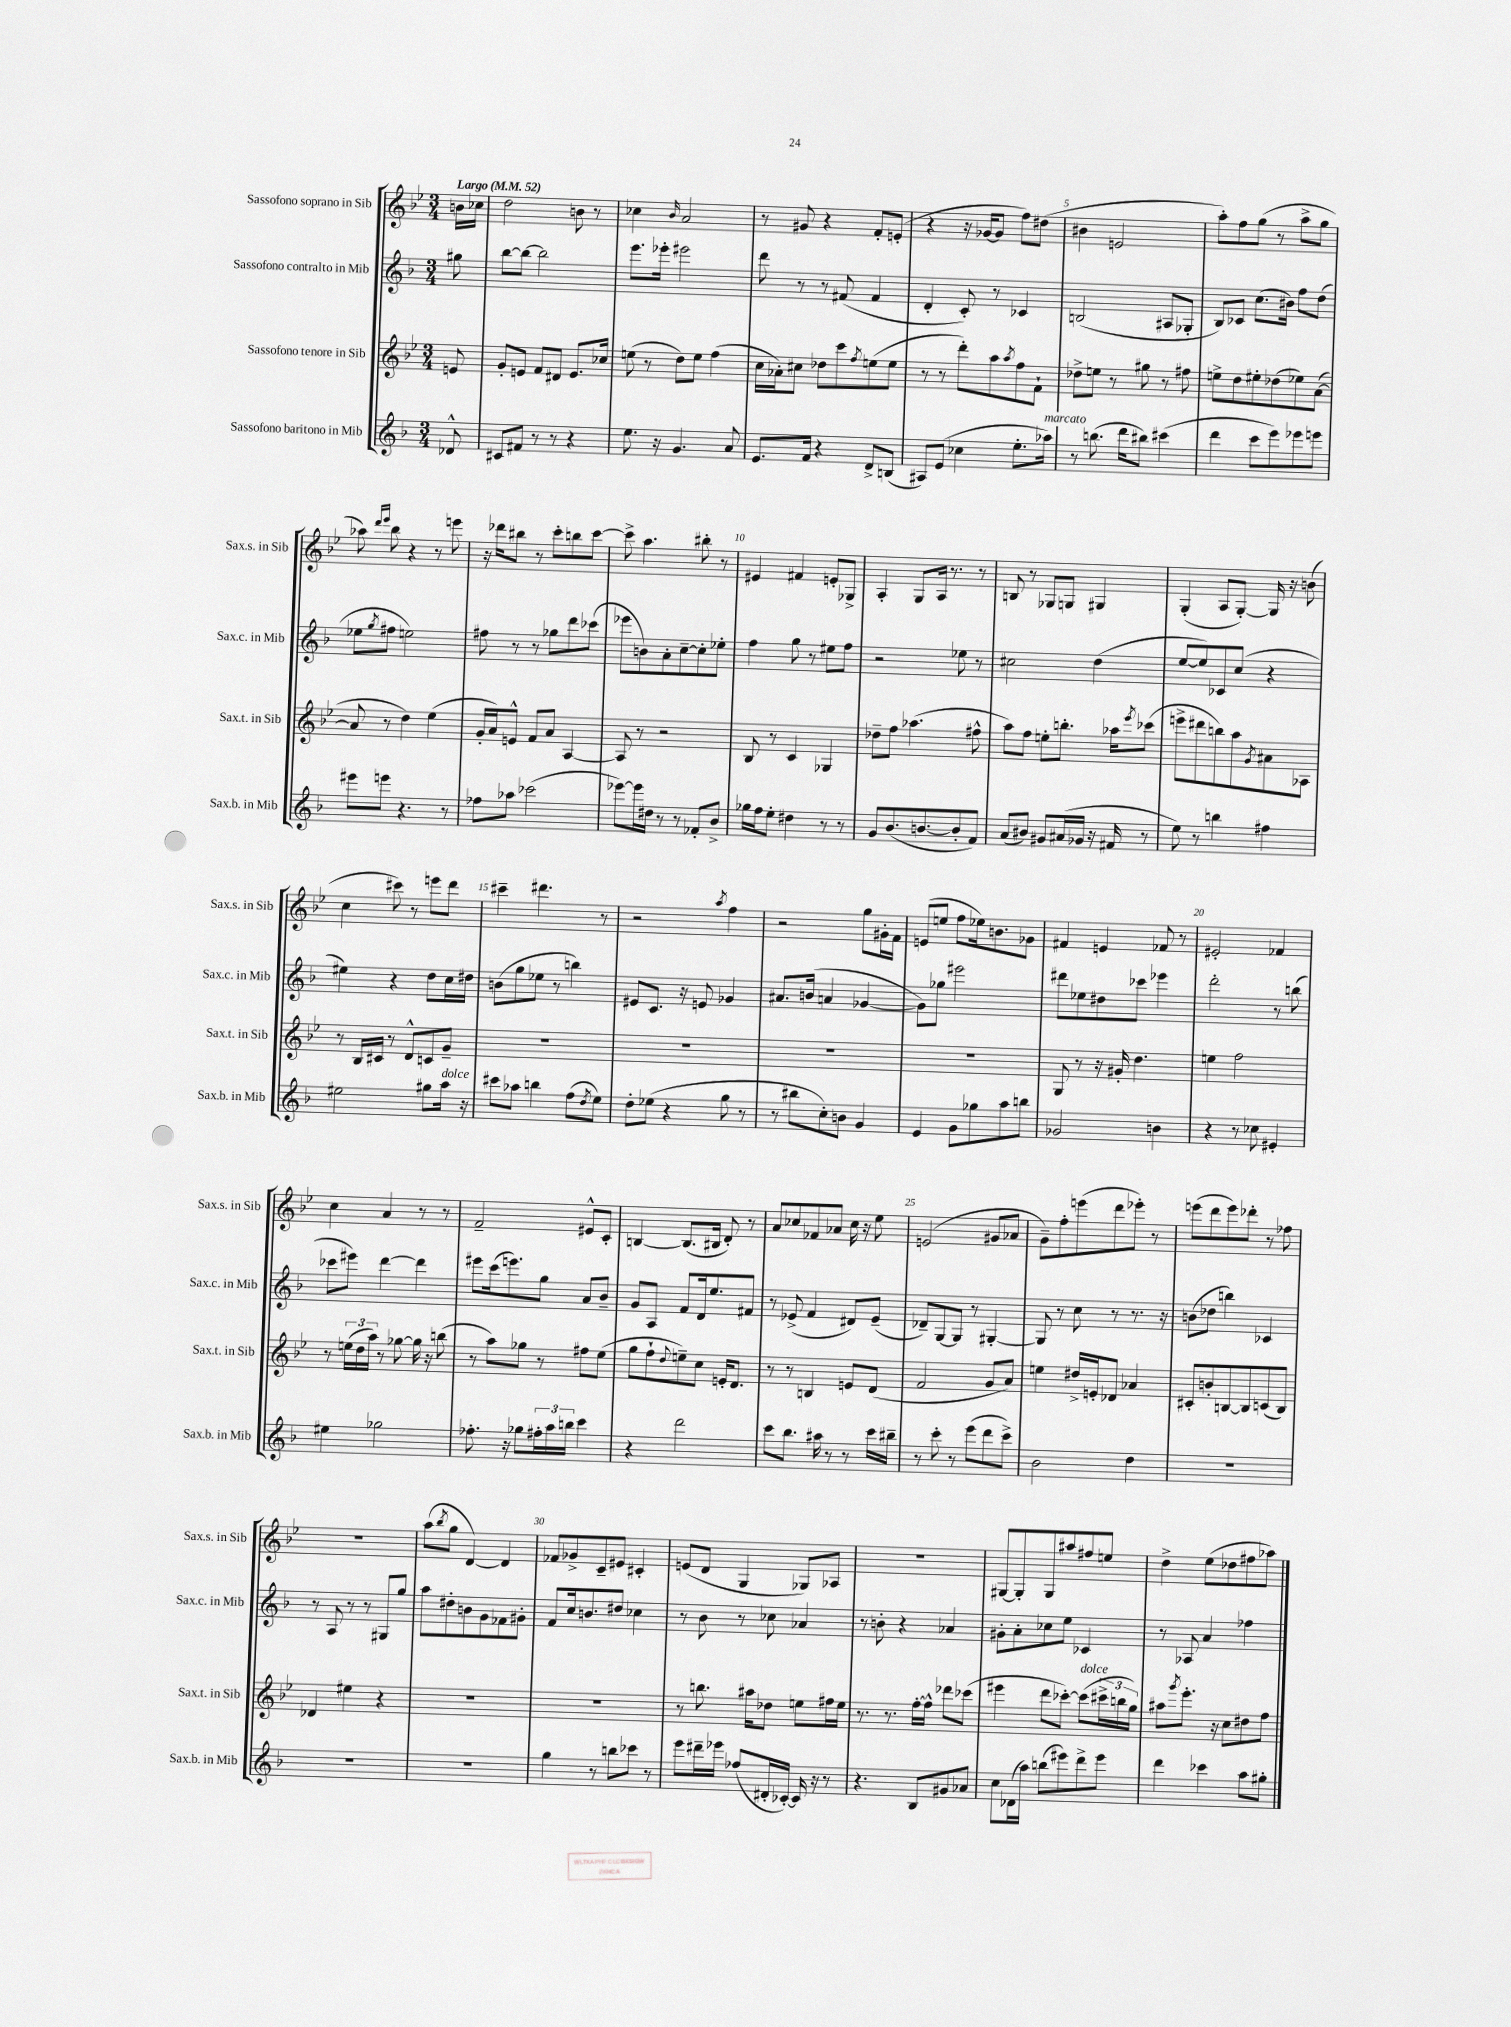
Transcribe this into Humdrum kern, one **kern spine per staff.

**kern	**kern	**kern	**kern
*part4	*part3	*part2	*part1
*staff4	*staff3	*staff2	*staff1
*I"Sassofono baritono in Mib	*I"Sassofono tenore in Sib	*I"Sassofono contralto in Mib	*I"Sassofono soprano in Sib
*I'Sax.b. in Mib	*I'Sax.t. in Sib	*I'Sax.c. in Mib	*I'Sax.s. in Sib
*clefG2	*clefG2	*clefG2	*clefG2
*k[b-]	*k[b-e-]	*k[b-]	*k[b-e-]
*M3/4	*M3/4	*M3/4	*M3/4
*MM52	*MM52	*MM52	*MM52
=	=	=	=
!	!	!	!LO:TX:a:B:t=Largo
8d-X^^/	8en/	8gg#X\	16bn\LL
.	.	.	16cc-X\JJ
=1	=1	=1	=1
8c#X/L	8g'/L	[8bb-\L	2dd\
8f#X/J	8en/J	8bb-\J_	.
8r	8f/L	2bb-\]	.
8r	8d#X/J	.	.
4r	8.e/L	.	8bn\
.	.	.	8r
.	16cc-X/Jk	.	.
=2	=2	=2	=2
8.ee\	(8een\	8.eee\L	4cc-X\
.	8r	.	.
16r	.	16eee-X'\Jk	.
.	.	.	16qqb-/
4.g/	8dd\L)	2eee#X\	2a/
.	8ee\J	.	.
.	(4ff\	.	.
8a/	.	.	.
=3	=3	=3	=3
8.e/L	16cc\LL	8ddd\	8r
.	16a-X'\J)	.	.
.	8cc#X\J	8r	8g#X/
16f/Jk	.	.	.
4r	8dd-X\L	8r	4r
.	8ccc\	(8f#X/	.
.	8qff/	.	.
8d^/L	(8een\	4f#/	8f'/L
(8Bn/J	8ee\J	.	(8en'/J
=4	=4	=4	=4
8A#X/L)	8r	4d'/	4r
(8e/J	8r	.	.
4cc-X\	8ddd'\L)	8c'/)	16r
.	.	.	[16g-X/KL
.	8aa\	8r	8g-/J]
.	8qaa/	.	.
8.ee'\L	8ff\	4c-X/	8ff\L)
.	8f`\J	.	(8dd#X\J
!LO:TX:a:i:t=marcato	!	!	!
16aa-X\Jk)	.	.	.
=5	=5	=5	=5
8r	8dd-X^\L	(2Bn/	4b#X\
(8.bbn\	8een\J	.	.
.	8r	.	2en/
16ddd\KL	.	.	.
8bb#X\J)	8gg#X\	.	.
(4ccc#X\	8r	8A#X/L	.
.	8ff#X\	8G-X'/J	.
=6	=6	=6	=6
4ddd\	8een^\L	8B-/L)	8aa'\L)
.	8dd\	8c-X/J	8ff\
8ccc\L	8ee#X'\	(8.cc\L	(8gg\J
8eee\)	(8dd-X\	.	8r
.	.	16b#X\Jk)	.
8eee-X\	8ee-X\)	8ff\L	8aa^\L
8eeen\J	([8a\J	(8dd\J	8gg\J
!!LO:LB:g=z
=7	=7	=7	=7
8eee#X\L	8a/]	8ee-X\L	8aa-X\)
.	.	.	16qqddd/LL
.	.	8qgg/	16qqeee-/JJ
8eeen\J	8r	8ff#X\J	8bb-\
4.r	4dd\)	2een\)	4r
.	(4ee-\	.	8r
8r	.	.	8eeen\
=8	=8	=8	=8
8ff-X\L	16g'/LL	8ff#X\	16r
.	16a/J)	.	16ddd-X\KL
8aa-X\J	8en^^/J	8r	8bb#X\J
(2ccc-X\	8f/L	8r	8r
.	8a/J	8gg-X\L	8ccc'\L
.	[4A/	8ddd\	8bbn\
.	.	(8ccc-X\J	[8ccc\J
=9	=9	=9	=9
[8eee-X\L)	8A/]	8eee-X\L	8ccc^\]
16eee-\L]	8r	8bn\)	4.aa\
16dd#X\JJ	.	.	.
8r	2r	8a'\	.
8r	.	[8cc~\	.
8f-X'/L	.	8cc'\]	8bb#X'\
8b-^/J	.	8ee-X'\J	8r
=10	=10	=10	=10
16gg-X\LL	8B-/	4ff\	4e#X/
16ff\J	.	.	.
8ee'\J	8r	.	.
4dd#X\	4c/	8gg\	4f#X/
.	.	8r	.
8r	4G-X/	8ee#X\L	8en'/L
8r	.	8ff\J	8G-X^/J
=11	=11	=11	=11
8g/L	8dd-X~\L	2r	4A'/
(8.b-/	8ff\J	.	.
.	(4.aa-X\	.	8G/L
[8.bn/	.	.	.
.	.	.	16A/Jk
.	.	.	8.r
8b'/]	.	8ee-X\	.
8f/J)	8ff#X^^\	8r	8r
=12	=12	=12	=12
(8a/L	8aa\L)	2cc#X\	8Bn/
8b#X/J)	8ff\J	.	8r
8g#X/L	8een'\L	.	8G-X/L
(16a#X/L	8.bbn'\J	.	8Gn/J
16g-X/JJ	.	.	.
16r	.	(4dd\	4G#X/
16f#X/	16aa-X\KL	.	.
.	8qeee-/	.	.
8r	(8ccc-X\J	.	.
=13	=13	=13	=13
8ee\)	8eeen^\L	[8ee/L	(4G'/
8r	8ddd#X\	8ee/])	.
4bbn\	8bbn\)	8c-X/	8A/L
.	8aa\	(8cc/J	[8G'/J)
.	8qg/	.	.
4ff#X\	8a#X\	4r	16G/]
.	.	.	16r
.	8A-X\J	.	(8bn\
!!LO:LB:g=z
=14	=14	=14	=14
2ee#X\	8r	4ee#X\)	4cc\
.	16B-/LL	.	.
.	16c#X/JJ	.	.
.	8r	4r	8ccc#X\)
.	8d^^/L	.	8r
8gg#X\L	8cn/	8dd\L	8eeen\L
!LO:TX:a:i:t=dolce	!	!	!
16aa\Jk	8g~/J	16cc\L	8ddd\J
16r	.	16dd#X\JJ	.
=15	=15	=15	=15
8ccc#X\L	2.r	(8bn\L	4ccc#X~\
8aa-X\J	.	8gg\	.
4bbn\	.	8ee-X\J	4.ddd#X\
.	.	8r	.
(8ff\L	.	4bbn\)	.
8qdd/	.	.	.
8ee\J)	.	.	8r
=16	=16	=16	=16
8dd'\L	2.r	8e#X/L	2r
(8ee-X\J	.	8.c/J	.
4r	.	.	.
.	.	16r	.
.	.	8en/	.
.	.	.	8qaa/
8gg\	.	4g-X/	4ff\
8r	.	.	.
=17	=17	=17	=17
8r	2.r	8.a#X/L	2r
8bb#X\L	.	.	.
.	.	(16bn/Jk	.
8cc'\)	.	4an/	.
8bn\J	.	.	.
4g/	.	[4g-X/	8gg\L
.	.	.	16g#X'\L
.	.	.	16f\JJ
=18	=18	=18	=18
4e/	2.r	8g-\L])	(8en/L
.	.	8gg-X\J	8een/J
8g\L	.	2eee#X\	8ff\L
8gg-X\	.	.	16ee-X\k)
.	.	.	8.bn\
8aa\	.	.	.
8bbn\J	.	.	8g-X\J
=19	=19	=19	=19
2g-X/	8G/	8ddd#X\L	4f#X/
.	8r	8ee-X\	.
.	16r	8dd#X\	4en/
.	16g#X'/	.	.
.	4.dd\	8ccc-X\J	.
4bn\	.	4eee-X\	8f-X/
.	.	.	8r
=20	=20	=20	=20
4r	4een\	2ddd'\	2e#X'/
8r	2ff\	.	.
8cc-X\	.	.	.
4e#X'/	.	8r	4f-X/
.	.	(8bbn\	.
!!LO:LB:g=z
=21	=21	=21	=21
4ee#X\	8r	8ccc-X\L	4cc\
.	(24een\LL	8eee#X\J)	.
.	24dd\	.	.
.	24aa\JJ)	.	.
2gg-X\	8r	[4ddd\	4a/
.	[8gg-X\	.	.
.	16gg-\]	4ddd\]	8r
.	16r	.	.
.	(8bbn\	.	8r
=22	=22	=22	=22
8.ff-X'\	8r	8eee#X\L	2f~/
.	8aa\L)	(16ccc\k	.
16r	.	8.eeen\)	.
8gg-X\L	8gg-X\J	.	.
24ff#X'\L	8r	8gg\J	.
24aa\	.	.	.
24bbn\JJ	.	.	.
4ccc\	8ff#X\L	8a/L	8e#X^^/L
.	(8ee-\J	8b-~/J	8c'/J
=23	=23	=23	=23
4r	8gg\L	8g/L	[4Bn/
.	8ff`\	8A/J	.
.	8qqdd/	.	.
2ddd\	8een~\)	8f/L	(8.B/L]
.	8cc\J	16d/k	.
.	.	8.ee/	16B#X/Jk
.	16en'/KL	.	8d'/)
.	8.d/J	.	.
.	.	8f#X/J	8r
=24	=24	=24	=24
8ccc\L	8r	8r	8a/L
8.bb-\J	8r	(8e-X^/	8cc-X/
.	4Bn/	4f/	8f-X/
16aa#X\	.	.	.
8r	.	.	8a-X/J
8r	8en/L	8d#X/L)	16cc-\
.	.	.	16r
16ccc\LL	(8d/J	(8e-~/J	8ee-\
16bb#X~\JJ	.	.	.
=25	=25	=25	=25
8r	2f/	8d-X~/L)	(2en/
8ccc'\	.	[8G/	.
8r	.	8G/J]	.
(8eee\L	.	8r	.
8ddd\	8g/L	[4G#X'/	8g#X/L
8ccc^\J)	8a/J)	.	8a-X/J
=26	=26	=26	=26
2b-\	4een\	8G#/]	8g~\L)
.	.	8r	8ff'\
.	16dd#X^/LL	8cc\	(8eeen\
.	16en'/J	.	.
.	8d-X/J	8r	8ddd\
4dd\	4a-X/	8.r	8eee-X'\J)
.	.	.	8r
.	.	16r	.
=27	=27	=27	=27
2.r	8c#X'/L	(8bn\L	(8eeen\L
.	8bn'/	8dd-X\J	8ddd\
.	[8Bn/	4bbn\)	8eee\)
.	8B/]	.	8ddd-X'\J
.	(8cn/	4c-X/	8r
.	8B/J)	.	8ff-X\
!!LO:LB:g=z
=28	=28	=28	=28
2.r	4d-X/	8r	2.r
.	.	8A/	.
.	4ee#X\	8r	.
.	.	8r	.
.	4r	8G#X/L	.
.	.	8gg/J	.
=29	=29	=29	=29
2.r	2.r	8aa\L	(8aa\L
.	.	.	8qbb-/
.	.	8dd#X'\	8gg\J
.	.	8bn\	[4d/)
.	.	8g\	.
.	.	8f-X\	4d/]
.	.	8g#X'\J	.
=30	=30	=30	=30
4gg\	2.r	8f/L	8f-X/L
.	.	16cc/k	8g-X^/
.	.	8.bn/	.
8r	.	.	8c~/
8bbn\L	.	8dd#X/J	8e#X/J
8ccc-X\J	.	4cc-X\	4c#X'/
8r	.	.	.
=31	=31	=31	=31
8eee\L	8r	8r	(8en/L
16ddd#X~\L	8.bbn\	8b-\	8d/J
16eee-X\JJ	.	.	.
(8ff-X/L	.	8r	4G/
.	16aa#X\KL	.	.
16d#X'/L	8dd-X\J	8cc-X\	.
[16c-X'/JJ)	.	.	.
16c-/]	8een\L	4a-X/	8G-X/L)
16r	.	.	.
8r	16ff#X\L	.	8A-X/J
.	16ee\JJ	.	.
=32	=32	=32	=32
4.r	8.r	8r	2.r
.	.	8bn'\	.
.	8.r	.	.
.	.	4r	.
8B-/L	[16ff'\LL	.	.
.	16ff^^\JJ]	.	.
8g#X/	8ddd-X\L	4a-X/	.
8a-X/J	(8ccc-X\J	.	.
=33	=33	=33	=33
8cc\L	4eee#X\	8g#X'\L	[8G#X/L
(16d-X\L	.	8a'\	8G#'/]
16aa\JJ)	.	.	.
(8bbn\L	8ddd\L	8cc-X\	8G#/
8eee#X\)	[8ccc-X'\J)	8ee\J	8aa#X/
!	!LO:TX:a:i:t=dolce	!	!
8ddd^\	(8ccc-\L]	4c-X/	8ff#X/
8eee#\J	24ccc#X^\L	.	8een/J
.	24bbn\	.	.
.	24gg\JJ)	.	.
=34	=34	=34	=34
4ddd\	8aa#X\L	8r	4dd^\
.	8qggg/	.	.
.	8.eee-'\J	8A-X/	.
4ccc-X\	.	4a/	(8ee-\L
.	16r	.	.
.	8cc\L	.	8dd-X\
8aa\L	8dd#X\	4ff-X\	8ff#X\
8gg#X'\J	8ff\J	.	8aa-X\J)
==	==	==	==
*-	*-	*-	*-
